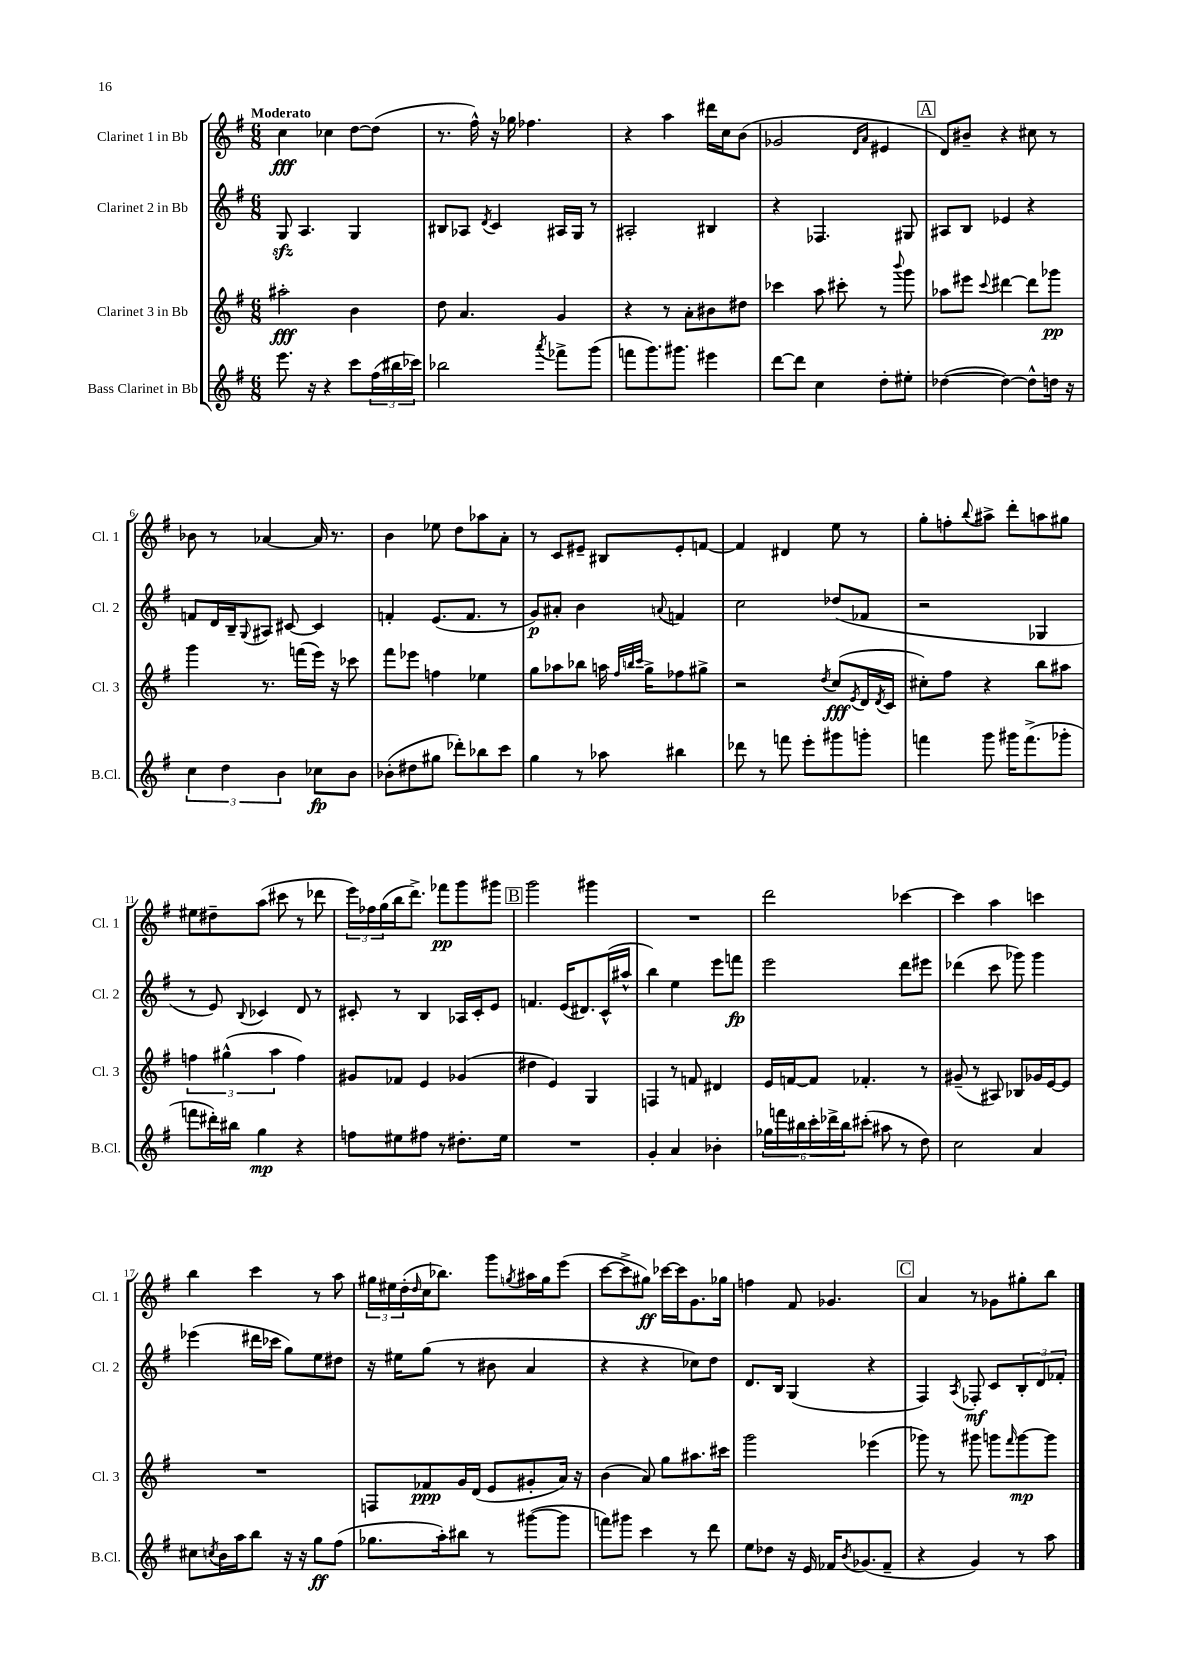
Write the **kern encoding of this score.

**kern	**dynam	**kern	**dynam	**kern	**dynam	**kern	**dynam
*part4	*part4	*part3	*part3	*part2	*part2	*part1	*part1
*staff4	*staff4	*staff3	*staff3	*staff2	*staff2	*staff1	*staff1
*I"Bass Clarinet in Bb	*	*I"Clarinet 3 in Bb	*	*I"Clarinet 2 in Bb	*	*I"Clarinet 1 in Bb	*
*I'B.Cl.	*	*I'Cl. 3	*	*I'Cl. 2	*	*I'Cl. 1	*
*clefG2	*	*clefG2	*	*clefG2	*	*clefG2	*
*k[f#]	*	*k[f#]	*	*k[f#]	*	*k[f#]	*
*M6/8	*	*M6/8	*	*M6/8	*	*M6/8	*
=1	=1	=1	=1	=1	=1	=1	=1
!	!	!	!	!	!	!LO:TX:a:B:t=Moderato	!
8.eee\	.	2aa#X'\	fff	8Gzz/	.	4cc\	fff
.	.	.	.	4.A/	.	.	.
16r	.	.	.	.	.	.	.
4r	.	.	.	.	.	4cc-X\	.
8ccc\L	.	4b\	.	4G/	.	[8dd\L	.
(24ff#\L	.	.	.	.	.	(8dd\J]	.
24bb#X\	.	.	.	.	.	.	.
24ccc-X\JJ)	.	.	.	.	.	.	.
=2	=2	=2	=2	=2	=2	=2	=2
2bb-X\	.	8dd\	.	8B#X/L	.	8.r	.
.	.	4.a/	.	8A-X/J	.	.	.
.	.	.	.	.	.	16ff#^^\)	.
.	.	.	.	8qd/	.	.	.
.	.	.	.	4c/	.	16r	.
.	.	.	.	.	.	16gg-X\	.
.	.	.	.	.	.	4.ff-X\	.
8qaaa/	.	.	.	.	.	.	.
8fff-X^\L	.	4g/	.	16A#X/LL	.	.	.
.	.	.	.	16G/JJ	.	.	.
(8ggg\J	.	.	.	8r	.	.	.
=3	=3	=3	=3	=3	=3	=3	=3
8fffn\L	.	4r	.	2A#X'/	.	4r	.
8.ggg\)	.	.	.	.	.	.	.
.	.	8r	.	.	.	4aa\	.
8.ggg#X\J	.	.	.	.	.	.	.
.	.	8a'\L	.	.	.	.	.
4eee#X\	.	8b#X\	.	4B#X/	.	16ddd#X\LL	.
.	.	.	.	.	.	16cc\J	.
.	.	8dd#X\J	.	.	.	(8b\J	.
=4	=4	=4	=4	=4	=4	=4	=4
[8ddd\L	.	4ccc-X\	.	4r	.	2g-X/	.
8ddd\J]	.	.	.	.	.	.	.
4cc\	.	8aa\	.	4.F-X/	.	.	.
.	.	8ccc#X'\	.	.	.	.	.
.	.	.	.	.	.	16qqd/LL	.
.	.	.	.	.	.	16qqa/JJ	.
8dd'\L	.	8r	.	.	.	4e#X/	.
.	.	8qqbbb/	.	.	.	.	.
8ee#X'\J	.	8ggg\	.	8G#X/	.	.	.
!!LO:REH:place=s1:t=A
=5	=5	=5	=5	=5	=5	=5	=5
([4dd-X\	.	8aa-X\L	.	8A#X/L	.	8d/L)	.
.	.	8eee#X\J	.	8B/J	.	8b#X~/J	.
.	.	8qqccc/	.	.	.	.	.
4dd-\_)	.	[4ddd#X\	.	4e-X/	.	4r	.
8dd-^^\L]	.	8ddd#\L]	.	4r	.	8cc#X\	.
16ddn\Jk	.	8ggg-X\J	pp	.	.	8r	.
16r	.	.	.	.	.	.	.
!!LO:LB:g=z
=6	=6	=6	=6	=6	=6	=6	=6
6cc\	.	4ggg\	.	8fn/L	.	8b-X\	.
.	.	.	.	16d/L	.	8r	.
6dd\	.	.	.	.	.	.	.
.	.	.	.	16B~/J	.	.	.
.	.	.	.	8qqG/	.	.	.
.	.	8.r	.	8A#X/J	.	[4a-X/	.
6b\	.	.	.	.	.	.	.
.	.	.	.	[8c#X/	.	.	.
.	.	(16fffn\LL	.	.	.	.	.
8cc-X\L	fp	16eee\JJ)	.	4c#/]	.	16a-/]	.
.	.	16r	.	.	.	8.r	.
8b\J	.	8ccc-X\	.	.	.	.	.
=7	=7	=7	=7	=7	=7	=7	=7
(8b-X'\L	.	8fff#\L	.	4fn'/	.	4b\	.
8dd#X\	.	8eee-X\J	.	.	.	.	.
8gg#X\J	.	4ffn\	.	(8.e/L	.	8ee-X\	.
8ddd-X'\L)	.	.	.	.	.	8dd\L	.
.	.	.	.	8.f/J	.	.	.
8bb-X\	.	4ee-X\	.	.	.	8aa-X\	.
8ccc\J	.	.	.	8r	.	8a'\J	.
=8	=8	=8	=8	=8	=8	=8	=8
4gg\	.	8gg\L	.	8g/L)	p	8r	.
.	.	8aa-X\	.	8a#X'/J	.	8c/L	.
8r	.	8bb-X\J	.	4b\	.	8e#X~/J	.
8aa-X\	.	16aan\	.	.	.	8B#X/L	.
.	.	32qqff#/LLL	.	.	.	.	.
.	.	32qqbbn/	.	.	.	.	.
.	.	32qqccc/JJJ	.	.	.	.	.
.	.	16gg^\KL	.	.	.	.	.
.	.	.	.	8qqan/	.	.	.
4bb#X\	.	8ff-X\	.	4fn/	.	8e#'/	.
.	.	8gg#X^\J	.	.	.	[8fn/J	.
=9	=9	=9	=9	=9	=9	=9	=9
8ddd-X\	.	2r	.	2cc\	.	4f/]	.
8r	.	.	.	.	.	.	.
8fffn\	.	.	.	.	.	4d#X/	.
8eee'\L	.	.	.	.	.	.	.
.	.	8qdd/	.	.	.	.	.
8ggg#X\	.	(8cc/L	fff	(8dd-X/L	.	8ee\	.
.	.	8qe/	.	.	.	.	.
8gggn'\J	.	16d/L	.	8f-X/J	.	8r	.
.	.	8qd/	.	.	.	.	.
.	.	16c/JJ	.	.	.	.	.
=10	=10	=10	=10	=10	=10	=10	=10
4fffn\	.	8cc#X'\L)	.	2r	.	8gg'\L	.
.	.	8ff#\J	.	.	.	8ffn'\	.
.	.	.	.	.	.	8qqbb/	.
8ggg\	.	4r	.	.	.	8aa#X^\J	.
16ggg#X\KL	.	.	.	.	.	8ddd'\L	.
(8.fff^\	.	.	.	.	.	.	.
.	.	8bb\L	.	4G-X/	.	8aan\	.
8ggg-X'\J	.	8aa#X\J	.	.	.	8gg#X\J	.
!!LO:LB:g=z
=11	=11	=11	=11	=11	=11	=11	=11
8fffn\L	.	6ffn\	.	8r	.	8ee#X\L	.
16ddd#X'\L)	.	.	.	8e/)	.	8dd#X~\	.
.	.	(6gg#X^^\	.	.	.	.	.
16bb#X\JJ	.	.	.	.	.	.	.
.	.	.	.	8qqB/	.	.	.
4gg\	mp	.	.	4c-X/	.	(8aa\J	.
.	.	6aa\	.	.	.	.	.
.	.	.	.	.	.	8ccc#X\	.
4r	.	4ff\)	.	8d/	.	8r	.
.	.	.	.	8r	.	8ddd-X\	.
=12	=12	=12	=12	=12	=12	=12	=12
8ffn\L	.	8g#X/L	.	8c#X'/	.	24eee\LL)	.
.	.	.	.	.	.	24ff-X\	.
.	.	.	.	.	.	(24gg\	.
8ee#X\	.	8f-X/J	.	8r	.	16bb\J	.
.	.	.	.	.	.	8.ddd^\J)	.
8ff#X\J	.	4e/	.	4B/	.	.	.
8r	.	.	.	.	.	8fff-X\L	pp
8.dd#X'\L	.	(4g-X/	.	16A-X/LL	.	8ggg\	.
.	.	.	.	16c#'/J	.	.	.
.	.	.	.	8e/J	.	8ggg#X\J	.
16ee#\Jk	.	.	.	.	.	.	.
!!LO:REH:place=s1:t=B
=13	=13	=13	=13	=13	=13	=13	=13
2.r	.	4dd#X\	.	4.fn/	.	2ggg\	.
.	.	4e/)	.	.	.	.	.
.	.	.	.	(16e/KL	.	.	.
.	.	.	.	8.d#X/)	.	.	.
.	.	4G/	.	.	.	4ggg#X\	.
.	.	.	.	(16c^^/L	.	.	.
.	.	.	.	16aa#X^^/JJ	.	.	.
=14	=14	=14	=14	=14	=14	=14	=14
4g'/	.	4Fn/	.	4bb\)	.	2.r	.
4a/	.	8r	.	4ee\	.	.	.
.	.	8fn/	.	.	.	.	.
4b-X'\	.	4d#X/	.	8eee\L	.	.	.
.	.	.	.	8fffn\J	fp	.	.
=15	=15	=15	=15	=15	=15	=15	=15
24gg-X\LL	.	16e/LL	.	2eee\	.	2ddd\	.
24fffn\	.	.	.	.	.	.	.
.	.	[16fn/J	.	.	.	.	.
24bb#X\	.	.	.	.	.	.	.
24ccc'\	.	8f/J]	.	.	.	.	.
24ddd-X^\	.	.	.	.	.	.	.
24bb#\J	.	.	.	.	.	.	.
(8ccc#X'\J	.	4.f-X'/	.	.	.	.	.
8aa#X\	.	.	.	.	.	.	.
8r	.	.	.	8ddd\L	.	[4ccc-X\	.
8dd\)	.	8r	.	8eee#X\J	.	.	.
=16	=16	=16	=16	=16	=16	=16	=16
2cc\	.	(8g#X~/	.	(4ddd-X\	.	4ccc-\]	.
.	.	8r	.	.	.	.	.
.	.	8A#X/)	.	8ccc\	.	4aa\	.
.	.	8B-X/L	.	8ggg-X\)	.	.	.
4a/	.	16g-X/L	.	4ggg-\	.	4cccn\	.
.	.	[16e/J	.	.	.	.	.
.	.	8e/J]	.	.	.	.	.
!!LO:LB:g=z
=17	=17	=17	=17	=17	=17	=17	=17
8cc#X\L	.	2.r	.	(4eee-X\	.	4bb\	.
8qccn/	.	.	.	.	.	.	.
16b\L	.	.	.	.	.	.	.
16aa\J	.	.	.	.	.	.	.
8bb\J	.	.	.	16ddd#X\LL	.	4ccc\	.
.	.	.	.	16ccc-X\JJ	.	.	.
16r	.	.	.	8gg\L)	.	.	.
16r	.	.	.	.	.	.	.
8gg\L	ff	.	.	8ee\	.	8r	.
(8ff#\J	.	.	.	8dd#X\J	.	8aa\	.
=18	=18	=18	=18	=18	=18	=18	=18
8.gg-X\L	.	8Fn/L	.	16r	.	24gg#X\LL	.
.	.	.	.	.	.	24ee#X\	.
.	.	.	.	16ee#X\KL	.	.	.
.	.	.	.	.	.	(24dd'\	.
.	.	.	.	.	.	16qqdd/	.
.	.	8f-X/	ppp	(8gg\J	.	16cc\J	.
16aa'\k)	.	.	.	.	.	8.bb-X\J)	.
8bb#X\J	.	16g/L	.	8r	.	.	.
.	.	(16d/JJ	.	.	.	.	.
8r	.	8e/L	.	8b#X\	.	8ggg\L	.
.	.	.	.	.	.	8qggn/	.
([8ggg#X\L	.	8g#X'/	.	4a/	.	16aa#X\L	.
.	.	.	.	.	.	16gg\J	.
8ggg#\J]	.	16a/Jk)	.	.	.	(8eee\J	.
.	.	16r	.	.	.	.	.
=19	=19	=19	=19	=19	=19	=19	=19
8fffn\L)	.	(4b\	.	4r	.	[8ccc\L	.
8ggg#X\J	.	.	.	.	.	8ccc^\]	.
4ccc\	.	8a/)	.	4r	.	8gg#X\J)	ff
.	.	8gg\L	.	.	.	[16ccc-X\LL	.
.	.	.	.	.	.	16ccc-\J]	.
8r	.	8.aa#X\	.	8cc-X\L)	.	8.g\	.
8ddd\	.	.	.	8dd\J	.	.	.
.	.	16ccc#X\Jk	.	.	.	16gg-X\Jk	.
=20	=20	=20	=20	=20	=20	=20	=20
8ee\L	.	2ggg\	.	8.d/L	.	4ffn\	.
8dd-X\J	.	.	.	.	.	.	.
.	.	.	.	16B/Jk	.	.	.
16r	.	.	.	(4G/	.	8f#/	.
16e/	.	.	.	.	.	.	.
16f-X/KL	.	.	.	.	.	4.g-X/	.
8qb/	.	.	.	.	.	.	.
(8.g-X/	.	.	.	.	.	.	.
.	.	(4eee-X\	.	4r	.	.	.
8f-~/J	.	.	.	.	.	.	.
!!LO:REH:place=s1:t=C
=21	=21	=21	=21	=21	=21	=21	=21
4r	.	8ggg-X\)	.	4F#/)	.	4a/	.
.	.	8r	.	.	.	.	.
.	.	.	.	8qA/	.	.	.
4g/)	.	8ggg#X\	.	8F-X'/	mf	8r	.
.	.	8gggn\L	.	8c/L	.	8g-X\L	.
.	.	16qqfff#/	.	.	.	.	.
8r	.	[8ggg\	mp	12B'/	.	8gg#X'\	.
.	.	.	.	12d/	.	.	.
8aa\	.	8ggg\J]	.	.	.	8bb\J	.
.	.	.	.	12f-X'/J	.	.	.
==	==	==	==	==	==	==	==
*-	*-	*-	*-	*-	*-	*-	*-
